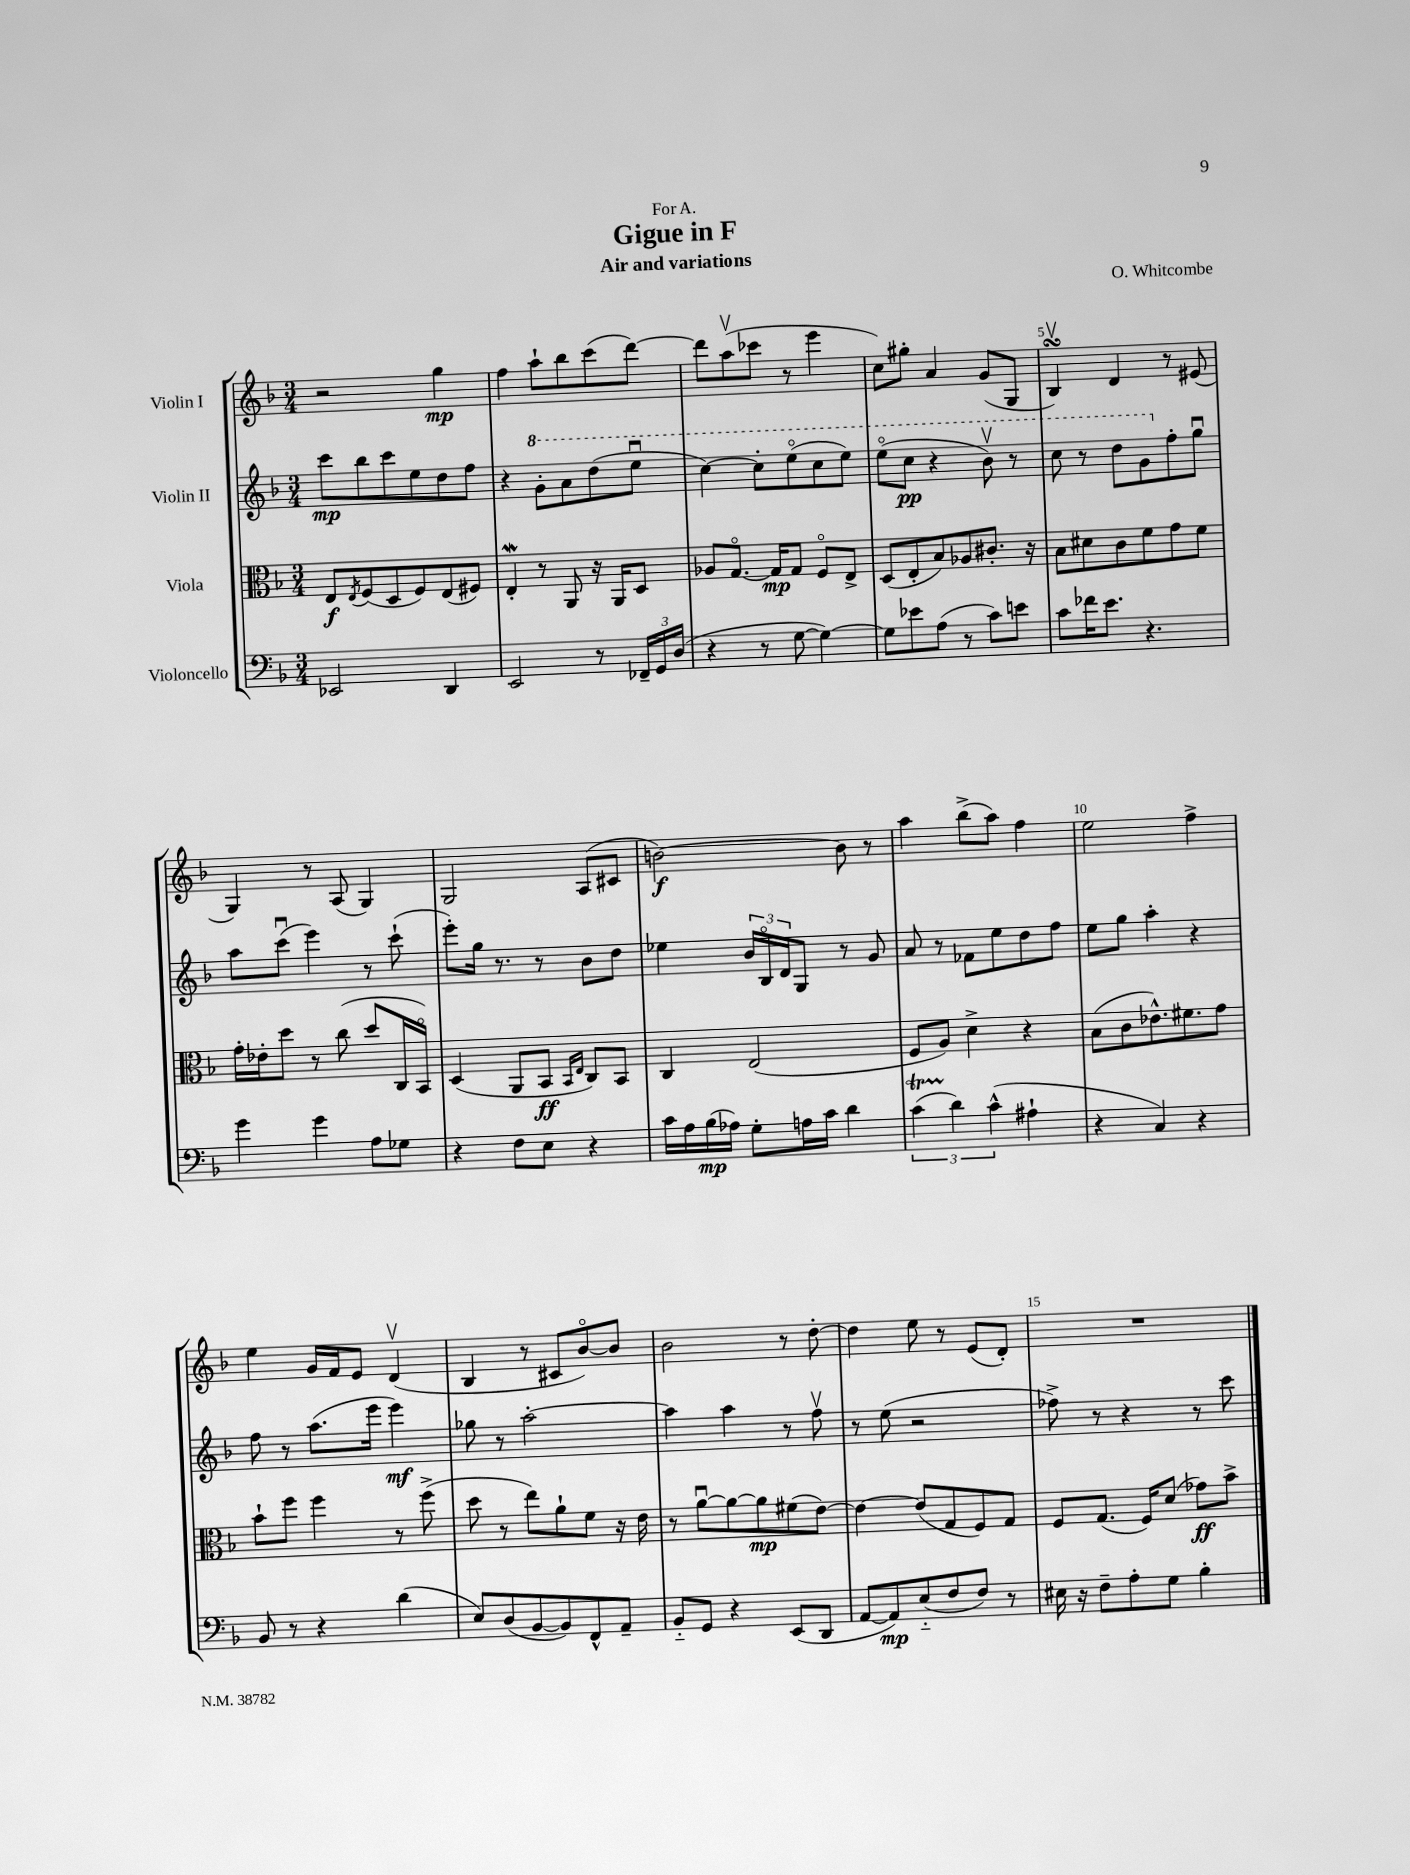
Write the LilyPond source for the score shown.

\header { title = "Gigue in F" composer = "O. Whitcombe" subtitle = "Air and variations" dedication = "For A." }
<<
\new StaffGroup <<
\new Staff = "s0" \with { instrumentName = "Violin I" } {
    \clef treble \key f \major \numericTimeSignature \time 3/4
    r2 g''4\mp |
    f''4 a''8-! bes''8 c'''8( d'''8~) |
    d'''8 a''8\upbow( ces'''8 r8 e'''4 |
    c''8) gis''8-. a'4 g'8( g8 |
    bes4\upbow\turn) d'4 r8 eis'8( |
    g4) r8 a8( g4) |
    g2 a8( cis'8 |
    b'2~\f) b'8 r8 |
    a''4 bes''8->( a''8) f''4 |
    e''2 f''4-> |
    e''4 g'16 f'16 e'8 d'4\upbow( |
    bes4 r8 cis'8 bes'8~\flageolet) bes'8 |
    bes'2 r8 d''8~-. |
    d''4 e''8 r8 e'8( d'8-.) |
    R2. \bar "|." |
}
\new Staff = "s1" \with { instrumentName = "Violin II" } {
    \clef treble \key f \major \numericTimeSignature \time 3/4
    c'''8\mp bes''8 c'''8 e''8 d''8 f''8 |
    r4 \ottava #1 g''8-. a''8 d'''8( e'''8\downbow |
    c'''4~) c'''8-. e'''8\flageolet( c'''8 e'''8) |
    e'''8\flageolet( c'''8\pp r4 bes''8\upbow) r8 |
    c'''8 r8 d'''8 g''8 \ottava #0 f''8-. g''8\downbow |
    a''8 c'''8\downbow( e'''4) r8 c'''8-!( |
    e'''8-.) g''16 r8. r8 bes'8 d''8 |
    ees''4 \tuplet 3/2 { bes'16 bes16\flageolet d'16 } g8 r8 g'8 |
    a'8 r8 fes'8 e''8 d''8 f''8 |
    e''8 g''8 a''4-. r4 |
    f''8 r8 a''8.( e'''16 e'''4\mf) |
    ges''8 r8 a''2~-. |
    a''4 a''4 r8 f''8\upbow |
    r8 e''8( r2 |
    fes''8->) r8 r4 r8 c'''8 \bar "|." |
}
\new Staff = "s2" \with { instrumentName = "Viola" } {
    \clef alto \key f \major \numericTimeSignature \time 3/4
    e8\f \acciaccatura { e8 } f8( d8 f8) e8( fis8) |
    e4-.\mordent r8 a,8 r16 a,16 d8 |
    aes8 g8.~\flageolet g16\mp g8 f8\flageolet e8-> |
    d8( e8-. bes8) aes8 cis'8.-. r16 |
    bes8 dis'8 c'8 f'8 g'8 f'8 |
    g'16-. ees'16-. d''8 r8 c''8( d''8 c16 bes,16\flageolet) |
    d4( a,8 bes,8\ff \grace { bes,16 e16 } c8) bes,8 |
    c4 e2( |
    f8 a8) d'4-> r4 |
    bes8( c'8 ees'8.-^) fis'8. g'8 |
    bes'8-! f''8 f''4 r8 f''8->( |
    d''8 r8 e''8) a'8-! f'8 r16 e'16 |
    r8 a'8~\downbow a'8~ a'8\mp fis'8( e'8~) |
    e'4~ e'8( g8 f8) g8 |
    f8 g8.( f16) d'8( ges'8\ff) bes'8-> \bar "|." |
}
\new Staff = "s3" \with { instrumentName = "Violoncello" } {
    \clef bass \key f \major \numericTimeSignature \time 3/4
    ees,2 d,4 |
    e,2 r8 \tuplet 3/2 { fes,16-- g,16 d16( } |
    r4 r8 g8~ g4~) |
    g8 ees'8 a8( r8 c'8) e'8 |
    c'8 fes'16 e'8. r4. |
    g'4 g'4 a8 ges8 |
    r4 f8 e8 r4 |
    c'16 a16 bes16\mp( aes16) g8-. a16 c'16 d'4 |
    \tuplet 3/2 { c'4\startTrillSpan( d'4\stopTrillSpan) c'4-^( } ais4-! |
    r4 c4) r4 |
    bes,8 r8 r4 d'4( |
    e8) d8( bes,8~ bes,8) f,8-^ a,8-- |
    bes,8-_ g,8 r4 e,8( d,8 |
    a,8~ a,8\mp) e8-_( f8 f8) r8 |
    eis16 r16 f8-- a8-. g8 bes4-. \bar "|." |
}
>>
>>
\layout { \context { \Score \override BarNumber.break-visibility = ##(#f #t #t) barNumberVisibility = #(every-nth-bar-number-visible 5) } }
